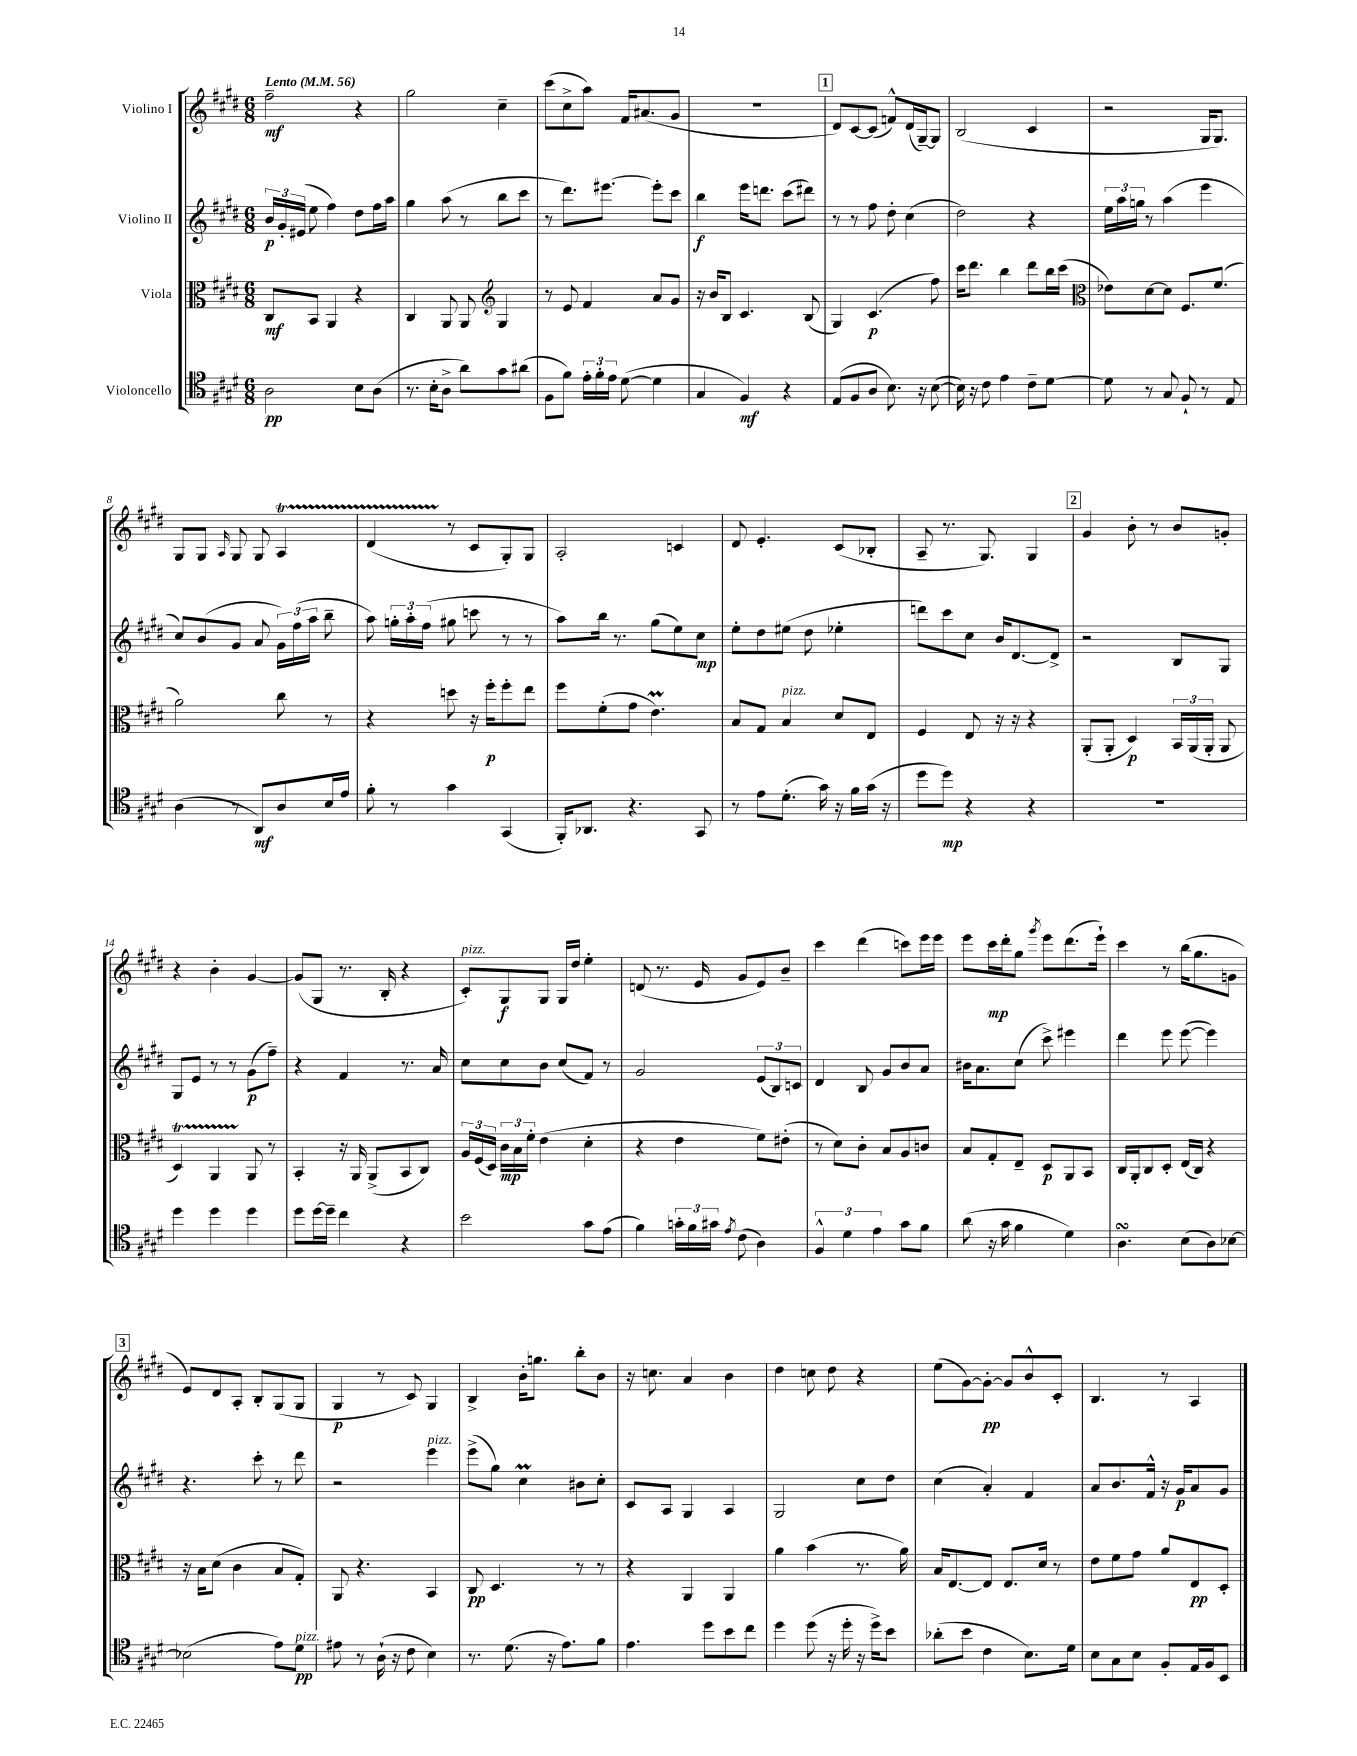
<<
\new StaffGroup <<
\new Staff = "s0" \with { instrumentName = "Violino I" } {
    \clef treble \key e \major \numericTimeSignature \time 6/8 \tempo "Lento" 4 = 56
    \autoBeamOff fis''2--\mf r4 |
    gis''2 cis''4-- |
    cis'''8[( cis''8-> a''8]) fis'16[ ais'8.( gis'8] |
    R2. |
    \mark \markup { \box "1" } dis'8[) cis'8~ cis'8]( f'8[-^) dis'16( gis16~--) gis8] |
    b2( cis'4 |
    r2 gis16[ gis8.]) |
    gis8[ gis8] \grace { a16 } gis8 gis8 a4\startTrillSpan |
    dis'4( r8\stopTrillSpan cis'8[ gis8-.) gis8] |
    a2-. c'4 |
    dis'8 e'4.-. cis'8[( bes8]-. |
    a8-- r8. gis8.) gis4 |
    \mark \markup { \box "2" } gis'4 b'8-. r8 b'8[ g'8]-. |
    r4 b'4-. gis'4~ |
    gis'8[( gis8] r8. b16-. r4 |
    cis'8[-.^\markup { \italic "pizz." }) gis8\f gis8] gis16[ dis''16] e''4-. |
    d'8( r8. e'16 gis'8[ e'8) b'8]-- |
    cis'''4 dis'''4( c'''8[) e'''16 e'''16] |
    e'''8[ cis'''16\mp dis'''16-. gis''8] \acciaccatura { gis'''8 } e'''8[ dis'''8.( e'''16]-!) |
    cis'''4 r8 b''16[( gis''8. g'8] |
    \mark \markup { \box "3" } e'8[) dis'8 a8]-. b8[-. gis8( gis8] |
    gis4\p r8 cis'8) gis4 |
    b4-> b'16[-. g''8.] b''8[-. b'8] |
    r16 c''8. a'4 b'4 |
    dis''4 c''8 dis''8 r4 |
    e''8[( gis'8~) gis'8]~-.\pp gis'8[ b'8-^ cis'8]-. |
    b4. r8 a4 \bar "|." |
}
\new Staff = "s1" \with { instrumentName = "Violino II" } {
    \clef treble \key e \major \numericTimeSignature \time 6/8
    \autoBeamOff \tuplet 3/2 { b'16[\p gis'16-. eis'16]( } e''8 fis''4) dis''8[ fis''16 a''16] |
    gis''4 a''8( r8 b''8[ cis'''8] |
    r8 dis'''8.[) eis'''8.]~ eis'''8[-. cis'''8] |
    b''4\f e'''16[ d'''8.] cis'''8[( dis'''8]) |
    \mark \markup { \box "1" } r8 r8 fis''8 dis''8-. cis''4( |
    dis''2) r4 |
    \tuplet 3/2 { e''16[ a''16 g''16] } r8 a''4( e'''4 |
    cis''8[) b'8( gis'8] a'8 \tuplet 3/2 { gis'16[) fis''16( a''16] } b''8-- |
    a''8) \tuplet 3/2 { g''16[-. a''16-. fis''16]( } gis''8 c'''8 r8 r8 |
    a''8[) b''16] r8. gis''8[( e''8) cis''8]\mp |
    e''8[-. dis''8 eis''8]( dis''8 ees''4-. |
    d'''8[) cis'''8 cis''8] b'16[ dis'8.~ dis'8]-> |
    \mark \markup { \box "2" } r2 b8[ gis8] |
    gis8[ e'8] r8 r8 gis'8[\p( fis''8]--) |
    r4 fis'4 r8. a'16 |
    cis''8[ cis''8 b'8] cis''8[( fis'8]) r8 |
    gis'2 \tuplet 3/2 { e'8[( b8) c'8] } |
    dis'4 b8 gis'8[ b'8 a'8] |
    bis'16[ a'8. cis''8]( cis'''8->) eis'''4 |
    dis'''4 e'''8 e'''8~( e'''4) |
    \mark \markup { \box "3" } r4. cis'''8-. r8 dis'''8 |
    r2 e'''4^\markup { \italic "pizz." } |
    e'''8[->( gis''8]) cis''4\prall bis'8[ cis''8]-. |
    cis'8[ a8] gis4 a4 |
    gis2 cis''8[ dis''8] |
    cis''4( a'4-.) fis'4 |
    a'8[ b'8. fis'16]-^ r16 gis'16[\p a'8 gis'8] \bar "|." |
}
\new Staff = "s2" \with { instrumentName = "Viola" } {
    \clef alto \key e \major \numericTimeSignature \time 6/8
    \autoBeamOff cis8[\mf b,8] a,4 r4 |
    cis4 a,8 a,8 \clef treble gis4 |
    r8 e'8 fis'4 a'8[ gis'8] |
    r16 b'16[ b8] cis'4. b8( |
    \mark \markup { \box "1" } gis4) cis'4.\p( fis''8) |
    cis'''16[ dis'''8.] b''4 dis'''8[ b''16 cis'''16]( |
    \clef alto ees'8[) dis'8~ dis'8] fis8.[ fis'8.]( |
    a'2) cis''8 r8 |
    r4 d''8 r16 fis''16[-.\p fis''8-. e''8] |
    fis''8[ fis'8-.( gis'8] e'4.\prall) |
    b8[ gis8] b4^\markup { \italic "pizz." } dis'8[ e8] |
    fis4 e8 r16 r16 r4 |
    \mark \markup { \box "2" } a,8[-.( a,8]-. dis4\p) \tuplet 3/2 { b,16[ a,16( a,16]-. } a,8 |
    dis4\startTrillSpan) a,4 a,8\stopTrillSpan r8 |
    b,4-. r16 a,16 a,8[->( b,8 cis8]) |
    \tuplet 3/2 { a16[ fis16( dis16]) } \tuplet 3/2 { cis'16[\mp b16 fis'16]-. } e'4( dis'4-. |
    r4 e'4 fis'8[) eis'8]-.( |
    r8 dis'8[) cis'8]-. b8[ a8 c'8] |
    b8[ gis8-. e8]-- dis8[\p a,8 b,8] |
    cis16[ a,16-. cis8 dis8]-. e16[( cis16]) r4 |
    \mark \markup { \box "3" } r16 b16[ dis'8]( cis'4 b8[ gis8]-.) |
    a,8 r4. b,4 |
    cis8\pp dis4. r8 r8 |
    r4 a,4 a,4 |
    a'4 b'4( r8. a'16) |
    b16[ e8.~ e8] e8.[ dis'16] r8 |
    e'8[ fis'8 gis'8] a'8[ e8\pp dis8]-. \bar "|." |
}
\new Staff = "s3" \with { instrumentName = "Violoncello" } {
    \clef tenor \key e \major \numericTimeSignature \time 6/8
    \autoBeamOff a2\pp b8[ a8]( |
    r8. b16[-. a8]-> a'8[) gis'8 ais'8]( |
    fis8[ fis'8]) \tuplet 3/2 { e'16[-. fis'16-. e'16] } dis'8~( dis'4 |
    gis4 fis4\mf) r4 |
    \mark \markup { \box "1" } e8[( fis8 a8] b8.) r16 b8~( |
    b16) r16 cis'8 e'4 cis'8[-- dis'8]~ |
    dis'8 r8 gis8 fis8-! r8 e8 |
    a4( r8 a,8[\mf) a8 b16 e'16] |
    fis'8-. r8 gis'4 gis,4( |
    fis,16[-.) aes,8.] r4. gis,8 |
    r8 e'8[ dis'8.]-.( gis'16) r16 fis'16[ gis'16]( r16 |
    dis''8[ dis''8]\mp) r4 r4 |
    \mark \markup { \box "2" } R2. |
    dis''4 dis''4 dis''4 |
    dis''8[ dis''16~ dis''16]-- cis''4 r4 |
    b'2 gis'8[ e'8]( |
    fis'4) \tuplet 3/2 { g'16[-. fis'16 gis'16] } \acciaccatura { e'8 } cis'8( a4) |
    \tuplet 3/2 { fis4-^ dis'4 e'4 } gis'8[ fis'8] |
    a'8( r16 gis'16 fis'4 dis'4) |
    a4.\turn b8[( a8) bes8]~ |
    \mark \markup { \box "3" } bes2( e'8[) dis'8]\pp^\markup { \italic "pizz." } |
    eis'8 r8 a16-!( r16 cis'8 b4) |
    r8. dis'8.( r16 e'8.[) fis'8] |
    e'4. dis''8[ b'8 cis''8] |
    dis''4 dis''8( r16 dis''16-. r16 dis''16[->) b'8] |
    aes'8[-.( b'8] cis'4 b8.[) dis'16] |
    b8[ gis8 b8] fis8[-. e16 fis16 b,8] \bar "|." |
}
>>
>>
